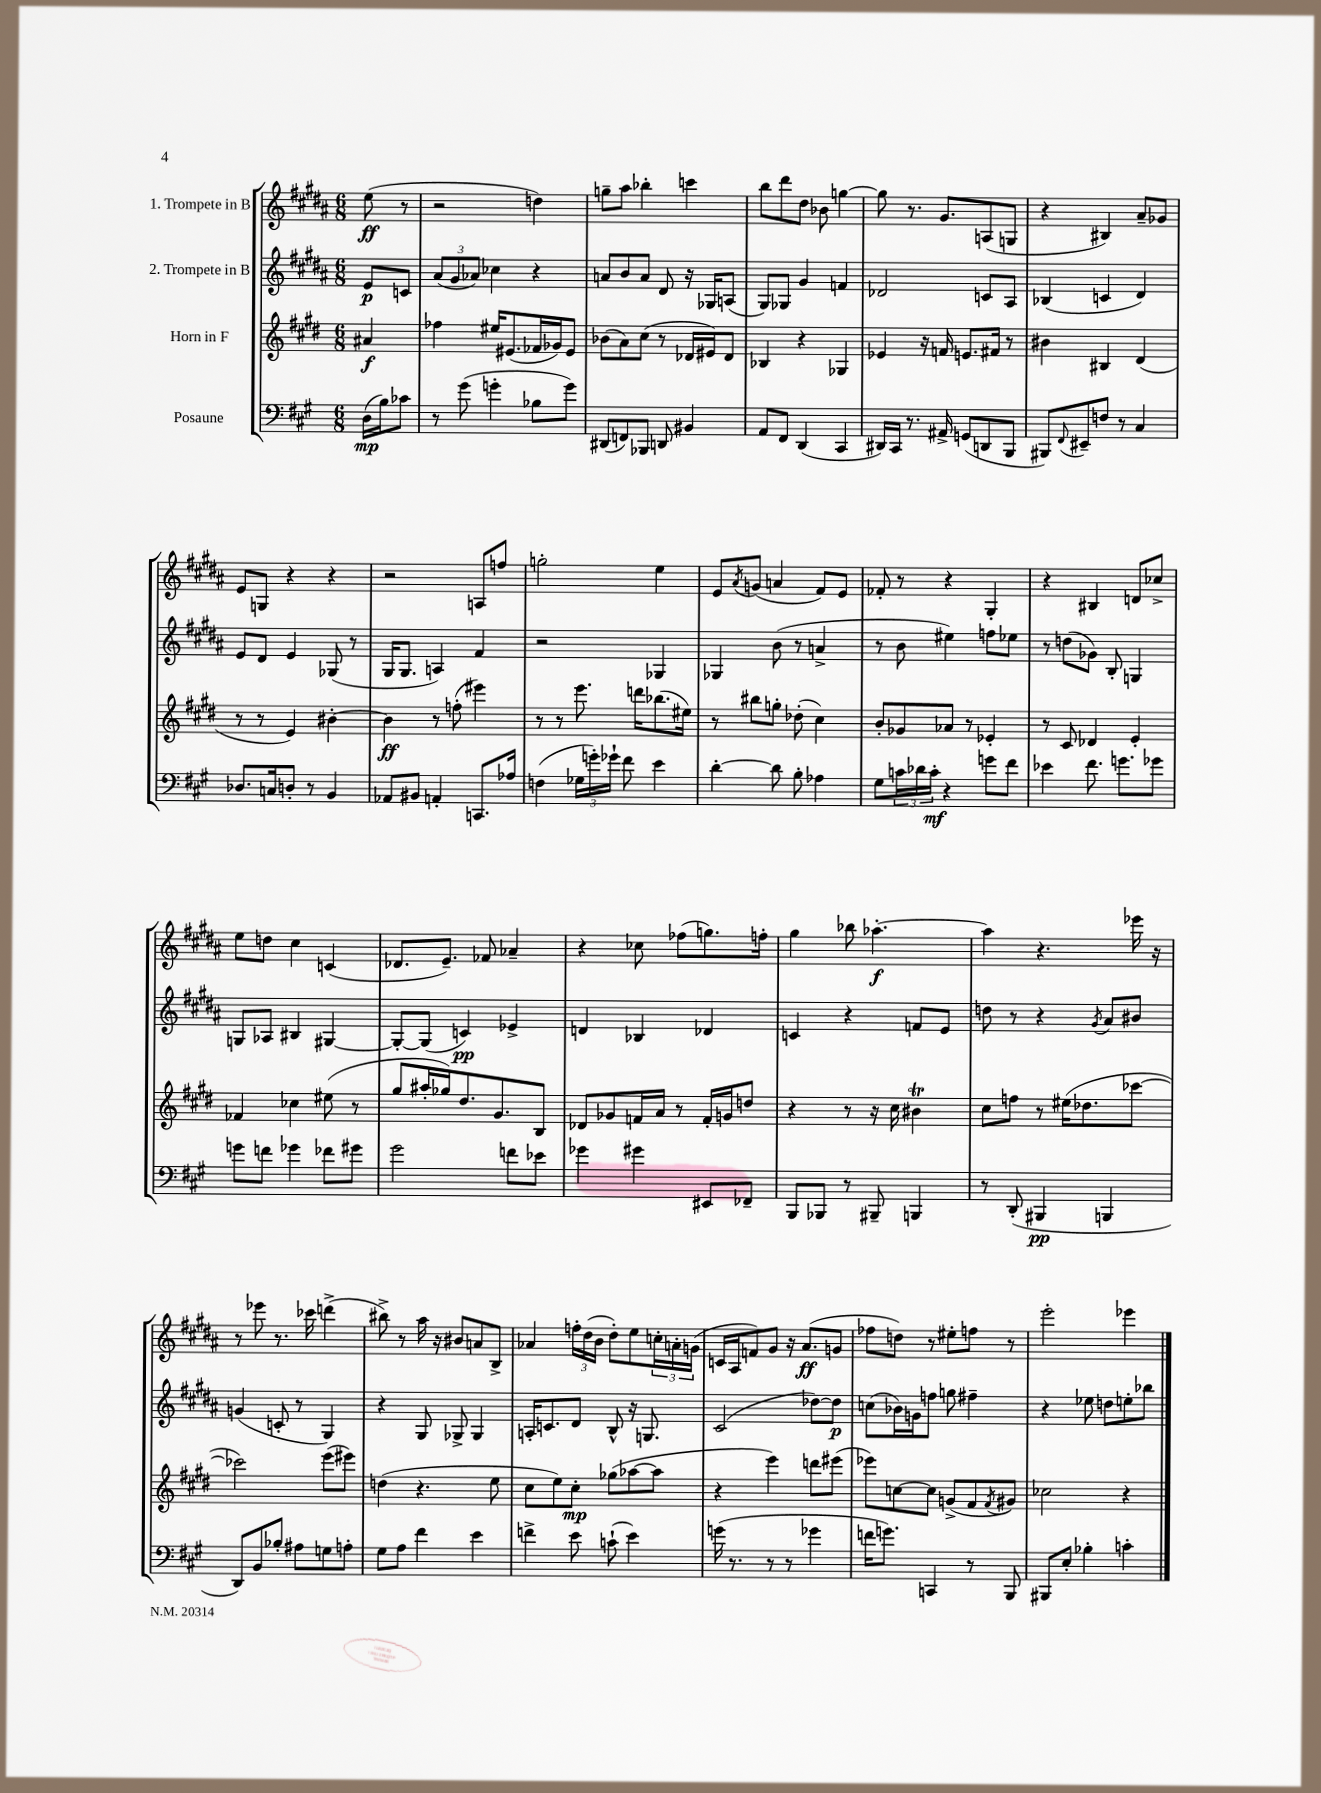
<<
\new StaffGroup <<
\new Staff = "s0" \with { instrumentName = "1. Trompete in B" } {
    \clef treble \key b \major \numericTimeSignature \time 6/8 \partial 4
    e''8\ff( r8 |
    r2 d''4) |
    g''8-- ais''8 bes''4-. c'''4 |
    b''8 dis'''8 dis''8 bes'8 g''4~ |
    g''8 r8. gis'8. a8( g8 |
    r4 bis4) ais'8-- ges'8 |
    e'8 g8 r4 r4 |
    r2 a8 f''8 |
    g''2-. e''4 |
    e'8 \acciaccatura { ais'8 } g'8( a'4 fis'8) e'8 |
    fes'8-. r8 r4 gis4-. |
    r4 bis4 d'8 ces''8-> |
    e''8 d''8 cis''4 c'4( |
    des'8. e'8.--) fes'8 aes'4-- |
    r4 ces''8 fes''8( g''8.) f''16-. |
    gis''4 bes''8 aes''4.~-.\f |
    aes''4 r4. ees'''16 r16 |
    r8 ees'''8 r8. ces'''16 d'''4->( |
    bis''8->) r8 ais''16 r16 bis'8 a'8 b8-> |
    aes'4 \tuplet 3/2 { f''16-. dis''16( b'16 } dis''8-.) e''8 \tuplet 3/2 { c''16-. a'16-. g'16( } |
    c'16 ais16 f'8) gis'8 r16 ais'8.\ff( g'8 |
    fes''8 d''8) r8 eis''8-. f''8 r8 |
    e'''2-. ees'''4 \bar "|." |
}
\new Staff = "s1" \with { instrumentName = "2. Trompete in B" } {
    \clef treble \key b \major \numericTimeSignature \time 6/8 \partial 4
    e'8\p c'8 |
    \tuplet 3/2 { ais'8( gis'8 aes'8) } ces''4 r4 |
    a'8 b'8 a'8 dis'8 r16 ges16 a8( |
    gis8) ges8 gis'4 f'4 |
    des'2 c'8 ais8 |
    bes4( c'4 dis'4) |
    e'8 dis'8 e'4 ges8( r8 |
    gis16 gis8. a4) fis'4 |
    r2 ges4 |
    ges4 b'8( r8 a'4-> |
    r8 b'8 eis''4) f''8 ees''8 |
    r8 d''8( ges'8) b8-. g4 |
    g8 aes8 bis4 gis4~ |
    gis8~-. gis8( c'4\pp) ees'4-> |
    d'4 bes4 des'4 |
    c'4 r4 f'8 e'8 |
    d''8 r8 r4 \acciaccatura { gis'8 } ais'8 bis'8 |
    g'4( c'8-. r8 gis4) |
    r4 gis8 ges8-> ges4 |
    a16-. c'8. dis'8 b8-^ r16 g8. |
    cis'2( des''8~) des''8\p |
    c''8( bes'16) g'16 f''8 g''8 fis''4-- |
    r4 ees''8 d''8 e''8-. bes''8 \bar "|." |
}
\new Staff = "s2" \with { instrumentName = "Horn in F" } {
    \clef treble \key e \major \numericTimeSignature \time 6/8 \partial 4
    ais'4\f |
    fes''4 eis''16 eis'8.( fes'16 ges'16) eis'8 |
    bes'8( a'8) cis''8( r8 des'16 eis'16) des'8 |
    bes4 r4 ges4 |
    ees'4 r16 f'16 e'8. fis'16 r8 |
    bis'4 bis4 dis'4( |
    r8 r8 e'4) bis'4~-. |
    bis'4\ff r8 f''8-.( eis'''4) |
    r8 r8 e'''8. d'''16 bes''8.( eis''16) |
    r8 bis''8 g''8-. des''8-.( cis''4) |
    b'8-. ges'8 aes'8 r8 ees'4-. |
    r8 cis'8 des'4 e'4-. |
    fes'4 ces''4 eis''8( r8 |
    gis''8 ais''16-. ges''16) dis''8. gis'8. b8 |
    des'8 ges'8 f'16 a'16 r8 f'16-. g'16 d''8 |
    r4 r8 r16 cis''16 bis'4\trill |
    cis''8 f''8 r8 eis''16( des''8. ces'''8~ |
    ces'''2) e'''8( eis'''8) |
    d''4( r4. e''8 |
    cis''8 e''8) cis''8-.\mp ges''8( aes''8~ aes''8 |
    r4 e'''4) d'''8 eis'''8( |
    ees'''8) c''8~ c''8 g'8->( fis'8 \acciaccatura { fis'8 } gis'8) |
    ces''2 r4 \bar "|." |
}
\new Staff = "s3" \with { instrumentName = "Posaune" } {
    \clef bass \key a \major \numericTimeSignature \time 6/8 \partial 4
    d16\mp( b16) ces'8 |
    r8 gis'8( g'4-. bes8 g'8) |
    dis,8( f,8) bes,,8 d,8 bis,4 |
    a,8 fis,8 d,4( cis,4 |
    dis,16) cis,16 r8. ais,16-> g,8( d,8 b,,8 |
    bis,,8) \appoggiatura { fis,8 } eis,8-- f8 r8 cis4 |
    des8. c16 d8-. r8 b,4 |
    aes,8 bis,8 a,4-. c,8. aes16 |
    f4( \tuplet 3/2 { ges16 g'16-.) ges'16-! } fis'8 e'4 |
    d'4~-. d'8 b8-. aes4 |
    gis8 \tuplet 3/2 { c'16 des'16 c'16-.\mf } r4 g'8 fis'8 |
    ees'4 fis'8. g'8. ges'8 |
    g'8 f'8 ges'4 fes'8 gis'8 |
    gis'2 f'8 ees'8 |
    ges'4 gis'4 eis,8 fes,8-- |
    b,,8 bes,,8 r8 bis,,8-- b,,4 |
    r8 d,8-.( bis,,4\pp b,,4 |
    d,8) b,8 bes8-. ais8 g8 a8-. |
    gis8 a8 fis'4 e'4 |
    f'4-> e'8 c'8-!( e'4) |
    g'16( r8. r8 r8 ges'4 |
    f'16 g'8.) c,4 r8 b,,8 |
    bis,,8 e8-. bes4-. c'4-. \bar "|." |
}
>>
>>
\layout { \context { \Score \remove "Bar_number_engraver" } }
